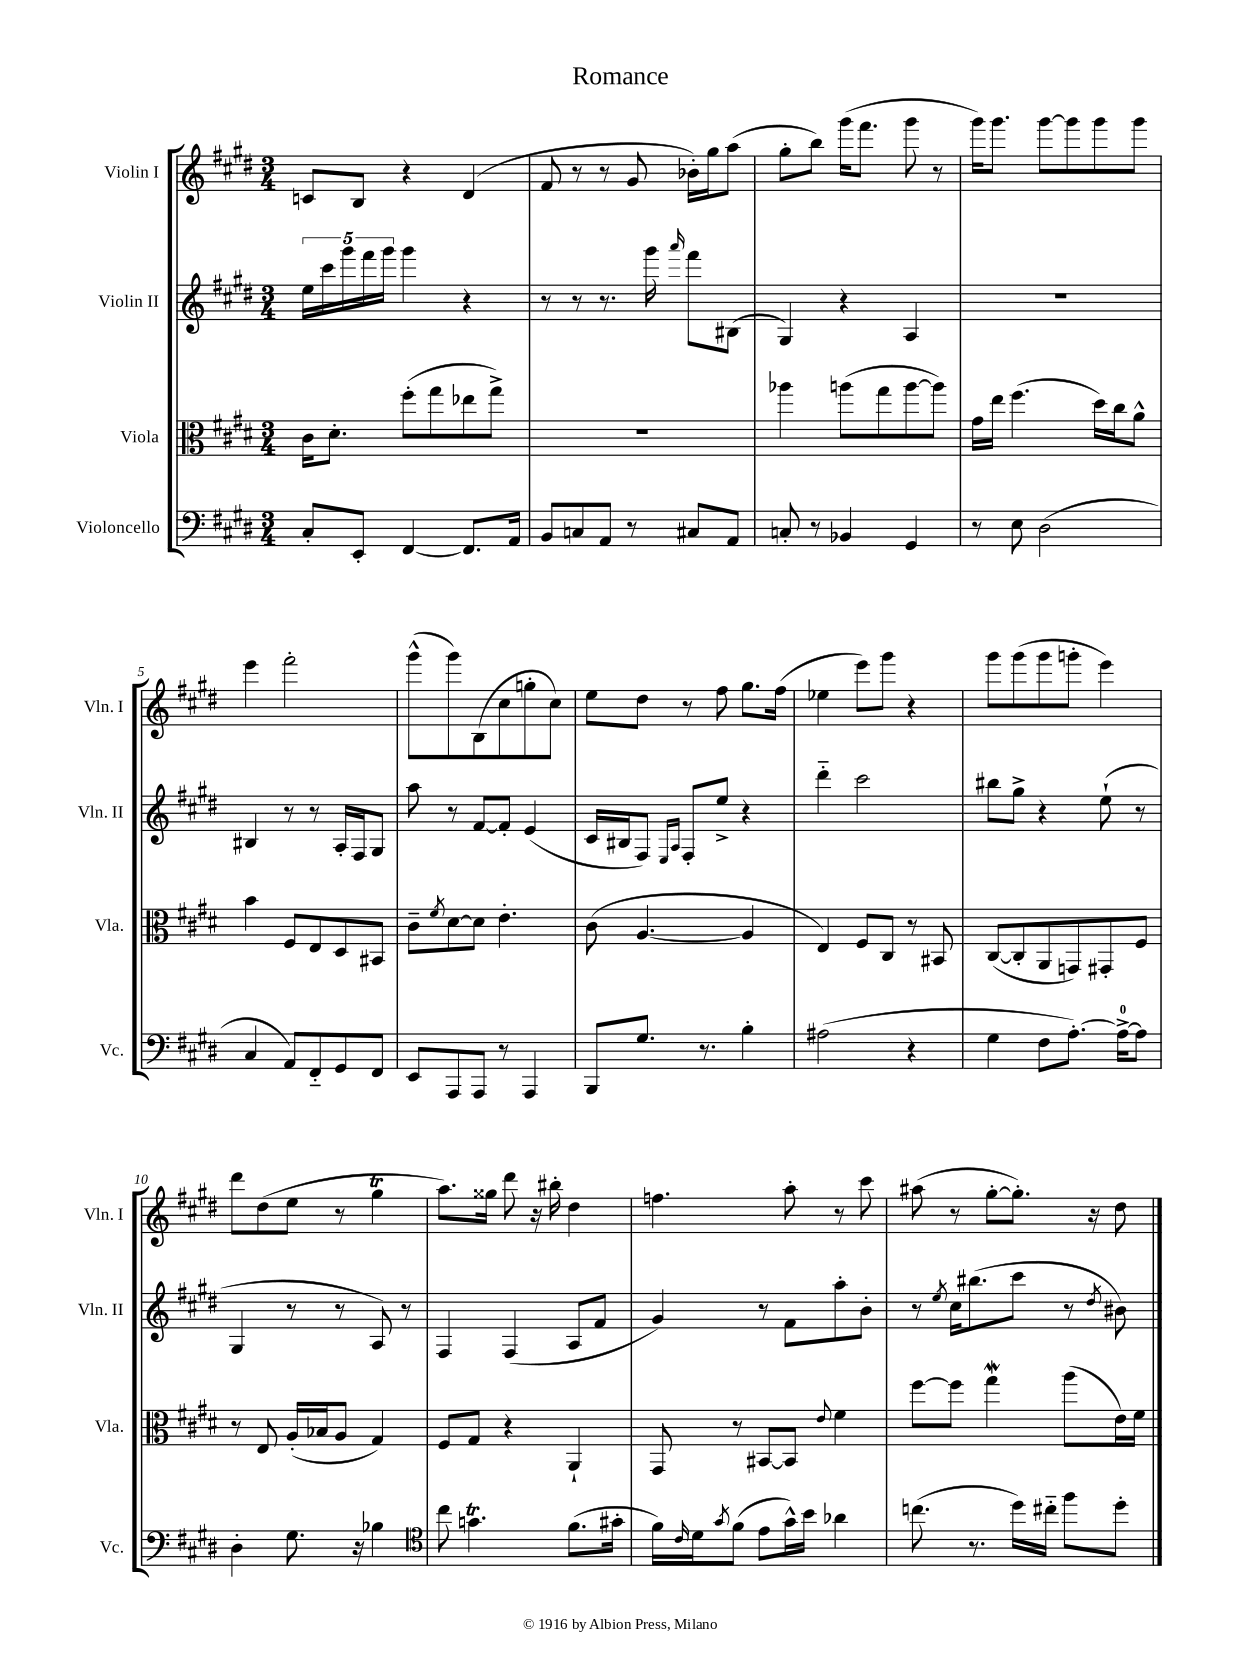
\header { title = "Romance" }
<<
\new StaffGroup <<
\new Staff = "s0" \with { instrumentName = "Violin I" shortInstrumentName = "Vln. I" } {
    \clef treble \key e \major \numericTimeSignature \time 3/4
    c'8 b8 r4 dis'4( |
    fis'8 r8 r8 gis'8 bes'16-.) gis''16 a''8( |
    gis''8-. b''8) gis'''16( fis'''8. gis'''8 r8 |
    gis'''16) gis'''8. gis'''8~ gis'''8 gis'''8 gis'''8 |
    e'''4 fis'''2-. |
    gis'''8-^( gis'''8) b8( cis''8 g''8-. cis''8) |
    e''8 dis''8 r8 fis''8 gis''8. fis''16( |
    ees''4 e'''8) gis'''8 r4 |
    gis'''8 gis'''8( gis'''8 g'''8-. e'''4) |
    dis'''8 dis''8( e''8 r8 gis''4\trill |
    a''8.) gisis''16 dis'''8 r16 bis''16-. dis''4 |
    f''4. a''8-. r8 cis'''8 |
    ais''8( r8 gis''8~-. gis''8.-.) r16 dis''8 \bar "|." |
}
\new Staff = "s1" \with { instrumentName = "Violin II" shortInstrumentName = "Vln. II" } {
    \clef treble \key e \major \numericTimeSignature \time 3/4
    \tuplet 5/4 { e''16 cis'''16 gis'''16 fis'''16 gis'''16 } gis'''4 r4 |
    r8 r8 r8. gis'''16 \grace { a'''16 } fis'''8 bis8( |
    gis4) r4 a4 |
    R2. |
    bis4 r8 r8 a16-. fis16 gis8 |
    a''8 r8 fis'8~ fis'8-. e'4( |
    cis'16 bis16 fis8) \grace { e16 a16 } fis8-. e''8-> r4 |
    dis'''4-_ cis'''2 |
    bis''8 gis''8-> r4 e''8-!( r8 |
    gis4 r8 r8 a8) r8 |
    fis4 fis4( a8 fis'8 |
    gis'4) r8 fis'8 a''8-. b'8-. |
    r8 \acciaccatura { e''8 } cis''16 bis''8.( cis'''8 r8 \acciaccatura { dis''8 } bis'8) \bar "|." |
}
\new Staff = "s2" \with { instrumentName = "Viola" shortInstrumentName = "Vla." } {
    \clef alto \key e \major \numericTimeSignature \time 3/4
    cis'16 dis'8.-. fis''8-.( gis''8 ees''8 gis''8->) |
    R2. |
    aes''4 a''8( gis''8 a''8~ a''8) |
    gis'16 e''16 fis''4.( dis''16) cis''16 a'8-^ |
    b'4 fis8 e8 dis8 bis,8 |
    cis'8-- \acciaccatura { fis'8 } dis'8~ dis'8 e'4.-. |
    cis'8( a4.~ a4 |
    e4) fis8 cis8 r8 bis,8 |
    cis8~( cis8-. a,8 g,8) gis,8-. fis8 |
    r8 e8 a16-.( bes16 a8 gis4) |
    fis8 gis8 r4 a,4-! |
    gis,8 r8 bis,8~ bis,8 \appoggiatura { e'8 } fis'4 |
    fis''8~ fis''8 gis''4\mordent a''8( e'16) fis'16 \bar "|." |
}
\new Staff = "s3" \with { instrumentName = "Violoncello" shortInstrumentName = "Vc." } {
    \clef bass \key e \major \numericTimeSignature \time 3/4
    cis8-. e,8-. fis,4~ fis,8. a,16 |
    b,8 c8 a,8 r8 cis8 a,8 |
    c8-. r8 bes,4 gis,4 |
    r8 e8 dis2( |
    cis4 a,8) fis,8-_ gis,8 fis,8 |
    e,8 a,,8 a,,8 r8 a,,4 |
    b,,8 gis8. r8. b4-. |
    ais2( r4 |
    gis4 fis8 a8.~-.) a16-0~-> a8 |
    dis4-. gis8. r16 bes4 |
    \clef tenor cis''8 g'4.\trill fis'8.( gis'16-. |
    fis'16) \grace { cis'16 } dis'16 \acciaccatura { gis'8 } fis'8( e'8 gis'16-^) b'16 aes'4 |
    c''8.( r8. dis''16) cis''16-_ fis''8 dis''8-. \bar "|." |
}
>>
>>
